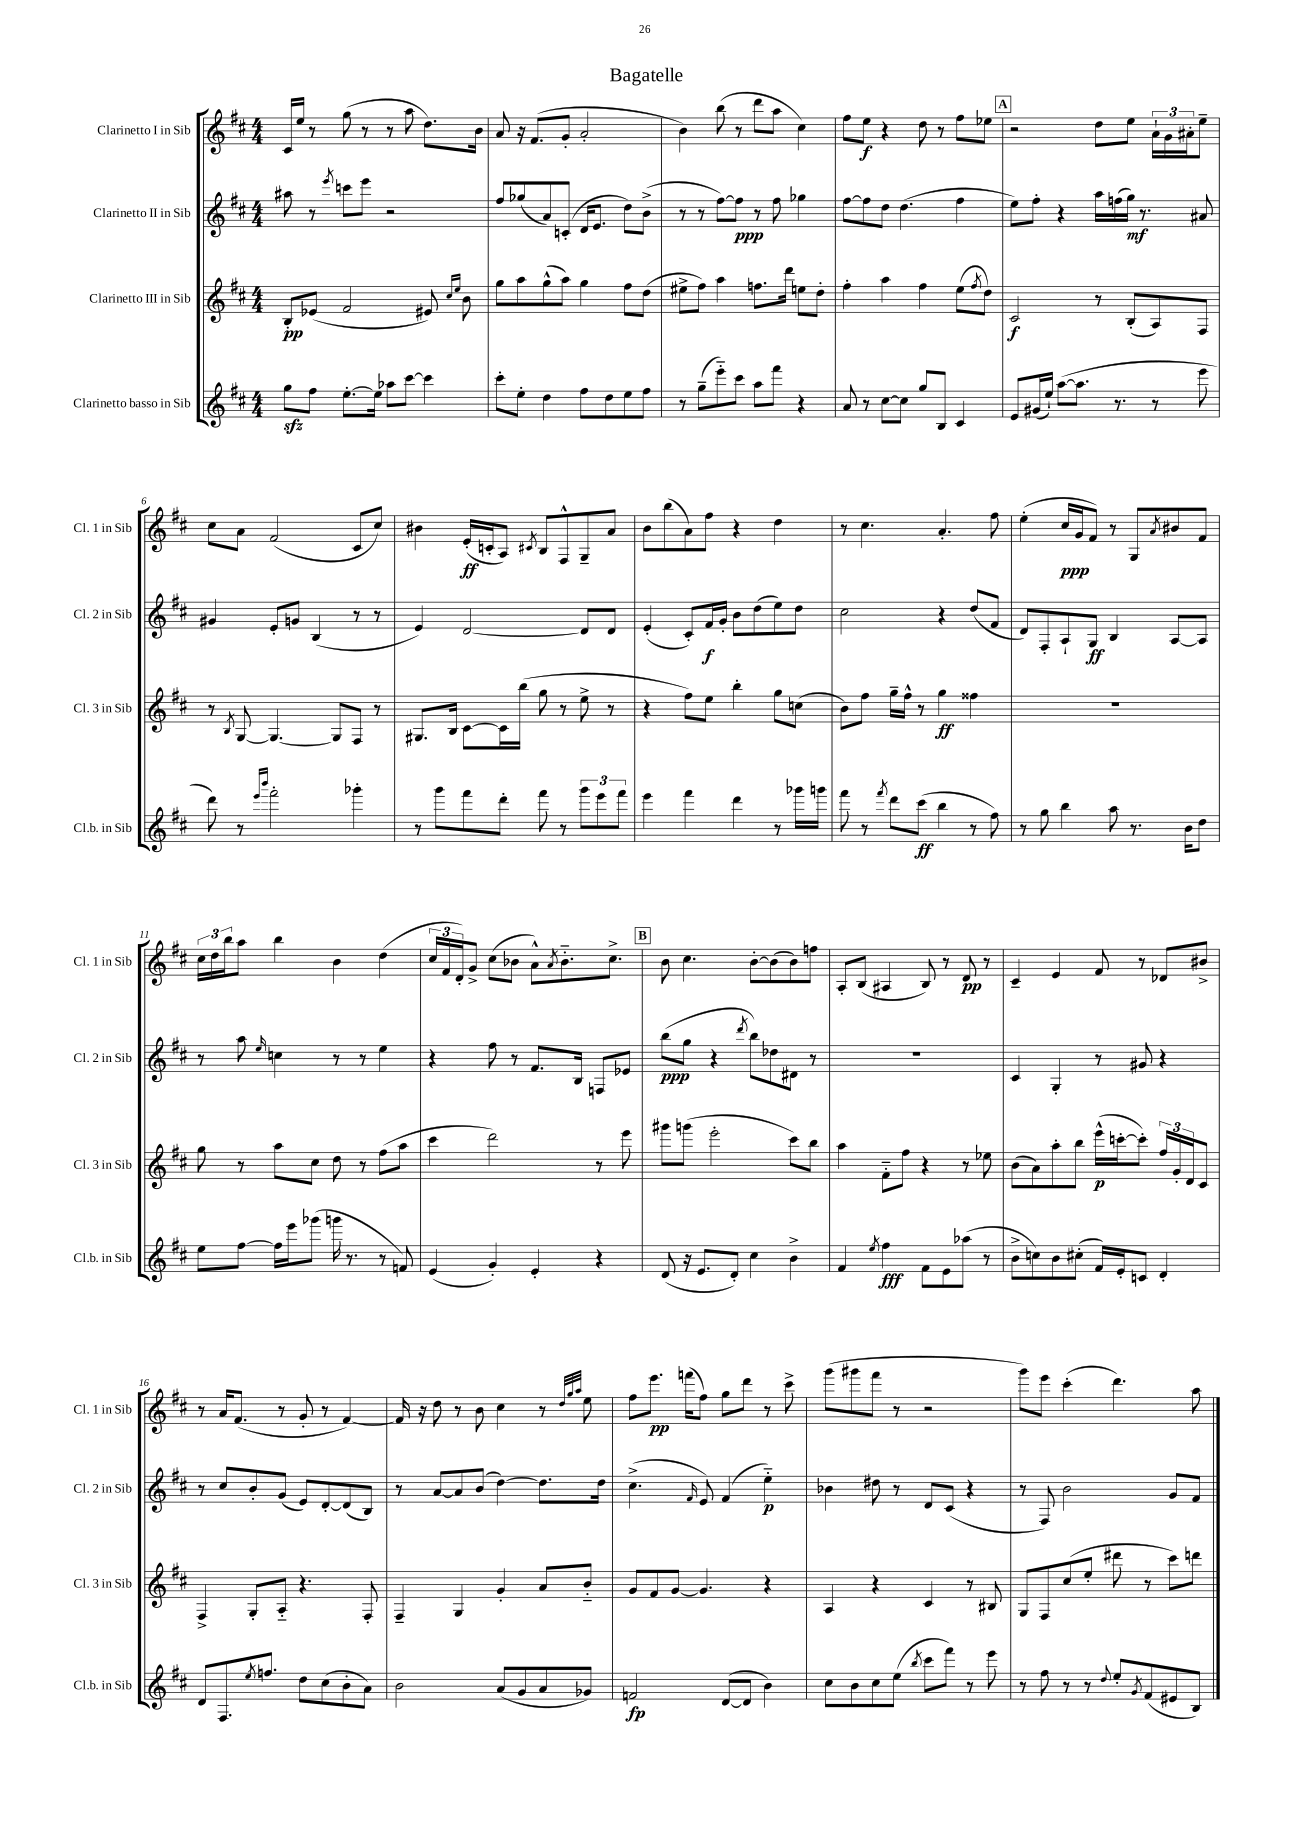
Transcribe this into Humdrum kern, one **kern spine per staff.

**kern	**kern	**kern	**kern
*staff4	*staff3	*staff2	*staff1
*clefG2	*clefG2	*clefG2	*clefG2
*k[f#c#]	*k[f#c#]	*k[f#c#]	*k[f#c#]
*M4/4	*M4/4	*M4/4	*M4/4
8gg	8B'	8aa#	16c#
.	.	.	16ee
8ff#	(8e-	8r	8r
.	.	8qeee	.
[8.ee'	2f#	8ccc	(8gg
.	.	8eee	8r
16ee]	.	.	.
8aa-	.	2r	8r
[8ccc#	.	.	8aa
4ccc#]	8e#)	.	8.dd)
.	16qqcc#	.	.
.	16qqee	.	.
.	8b	.	.
.	.	.	16b
=	=	=	=
8ccc#'	8gg	8ff#	8a
8ee'	8aa	(8gg-	16r
.	.	.	(8.f#
4dd	(8gg^^	8a)	.
.	8aa)	(8c'	8g'
8ff#	4gg	16d	2a'
.	.	8.e	.
8dd	.	.	.
8ee	8ff#	8dd)	.
8ff#	(8dd	(8b^	.
=	=	=	=
8r	8ee#^	8r	4b)
(8gg~	8ff#)	8r	.
8eee'~)	4aa	[8ff#)	(8bb
8ccc#	.	8ff#]	8r
8aa	8.ff	8r	8ddd
8fff#	.	8ff#	8aa
.	16ddd	.	.
4r	8ee	4gg-	4cc#)
.	8dd'	.	.
=	=	=	=
8a	4ff#'	[8ff#	8ff#
8r	.	8ff#]	8ee
[8cc#	4aa	8dd	4r
8cc#]	.	(4.dd	.
8gg	4ff#	.	8dd
8B	.	.	8r
4c#	(8ee	4ff#	8ff#
.	8qff#	.	.
.	8dd)	.	8ee-
=	=	=	=
8e	2c#	8ee)	2r
(16g#	.	8ff#'	.
16ee`)	.	.	.
([8aa	.	4r	.
8.aa]	.	.	.
.	8r	16aa	8dd
8.r	.	(16ff	.
.	(8B'	16gg)	8ee
.	.	8.r	.
8r	8A)	.	24a`
.	.	.	24g
.	.	.	24a#'
8eee	8F#	8a#	8ee~
=	=	=	=
8ddd)	8r	4g#	8cc#
.	8qB	.	.
8r	[8G	.	8a
16qqeee	.	.	.
16qqbbb	.	.	.
2fff#'	4.G_	8e'	(2f#
.	.	8g	.
.	.	(4B	.
.	8G]	.	.
4ggg-'	8F#	8r	8c#
.	8r	8r	8cc#)
=	=	=	=
8r	8.G#	4e)	4b#
8ggg	.	.	.
.	16B	.	.
8fff#	[8c#	[2d	(16e'
.	.	.	16c'
8ddd'	16c#]	.	8A)
.	(16bb	.	.
.	.	.	8qc#
8fff#	8gg	.	8B
8r	8r	.	8F#^^
12ggg	8ee^	8d]	8G~
12eee	.	.	.
.	8r	8d	8a
12fff#	.	.	.
=	=	=	=
4eee	4r	(4e'	8b
.	.	.	(8bb
4fff#	8ff#)	8c#')	8a)
.	8ee	16f#	8ff#
.	.	16g'	.
4ddd	4bb'	8b	4r
.	.	(8dd	.
8r	8gg	8ee)	4dd
16ggg-	(8cc	8dd	.
16ggg	.	.	.
=	=	=	=
8fff#	8b)	2cc#	8r
8r	8ff#	.	4.cc#
8qfff#	.	.	.
8ddd	16gg~	.	.
.	16ff#^^	.	.
(8ccc#	8r	.	.
4bb	4gg	4r	4.a'
8r	4ff##	(8dd	.
8ff#)	.	8f#	8ff#
=	=	=	=
8r	1r	8d)	(4ee'
8gg	.	8F#'	.
4bb	.	8A`	16cc#
.	.	.	16g
.	.	8G	8f#)
8aa	.	4B	8r
8.r	.	.	8G
.	.	.	8qa
.	.	[8A	8b#
16b	.	.	.
8dd	.	8A]	8f#
=	=	=	=
8ee	8gg	8r	24cc#
.	.	.	24dd
.	.	.	24bb
[8ff#	8r	8aa	8aa
.	.	16qqee	.
16ff#]	8aa	4cc	4bb
16eee	.	.	.
(8ggg-	8cc#	.	.
16ggg	8dd	8r	4b
8.r	.	.	.
.	8r	8r	.
8r	(8ff#	4ee	(4dd
8f)	8aa	.	.
=	=	=	=
(4e	4ccc#	4r	24cc#
.	.	.	24f#
.	.	.	24d')
.	.	.	8g^
4g')	2ddd)	8ff#	(8cc#
.	.	8r	8b-
4e'	.	8.f#	8a^^)
.	.	.	8qa
.	.	.	8.b-'~
.	.	16B	.
4r	8r	8F	.
.	.	.	8.cc#^
.	8eee	8e-	.
=	=	=	=
(8d	8ggg#	(8bb	8b
16r	(8ggg	8gg	4.cc#
8.e	.	.	.
.	2eee'	4r	.
8d')	.	.	.
.	.	8qddd	.
4cc#	.	8bb)	[8b'
.	.	8dd-	(8b]
4b^	8ccc#)	8d#	8b)
.	8bb	8r	8ff
=	=	=	=
4f#	4aa	1r	8A'
.	.	.	(8B
8qee	.	.	.
4ff#	8f#'~	.	4A#
.	8ff#	.	.
8f#	4r	.	8B)
8e	.	.	8r
(8aa-	8r	.	8d
8r	8ee-	.	8r
=	=	=	=
8b^	(8b	4c#	4c#~
8cc)	8a)	.	.
8b	8aa'	4G'	4e
(8cc#'	8bb	.	.
16f#)	(16eee^^	8r	8f#
16e'	[16ccc'	.	.
8c	8ccc'])	8g#	8r
4d'	24ff#	4r	8d-
.	24g'	.	.
.	24d	.	.
.	8c#	.	8b#^
=	=	=	=
8d	4F#^	8r	8r
8.F#	.	8cc#	16a
.	.	.	(8.f#
.	8G'	8b'	.
8qee	.	.	.
8.ff	.	.	.
.	8A'~	(8g	8r
8dd	4.r	8e)	8g'
(8cc#	.	[8d'	8r
8b'	.	(8d]	[4f#)
8a)	8F#'	8B)	.
=	=	=	=
2b	4F#~	8r	16f#]
.	.	.	16r
.	.	[8a	8dd
.	4G	8a]	8r
.	.	(8b	8b
(8a	4g'	[4dd)	4cc#
8g	.	.	.
8a	8a	8.dd]	8r
.	.	.	32qqdd
.	.	.	32qqgg
.	.	.	32qqaa
8g-)	8b'~	.	8ee
.	.	16dd	.
=	=	=	=
2f	8g	(4.cc#^	8ff#
.	8f#	.	8.eee
.	[8g	.	.
.	.	.	(16fff
.	.	16qqf#	.
.	4.g]	8e)	8ff#)
([8d	.	(4f#	8gg
8d]	.	.	8ddd
4b)	4r	4ee'~)	8r
.	.	.	8ccc#^
=	=	=	=
8cc#	4A	4b-	(8ggg
8b	.	.	8ggg#
8cc#	4r	8dd#	8fff#
(8ee	.	8r	8r
8qbb	.	.	.
8ccc#	4c#	8d	2r
8fff#)	.	(8c#	.
8r	8r	4r	.
8eee	8B#	.	.
=	=	=	=
8r	8G	8r	8ggg)
8ff#	8F#	8F#)	8eee
8r	(8cc#	2b	(4ccc#'
8r	8ee'	.	.
8qqdd	.	.	.
8ee'	8ddd#	.	4.ddd)
8qg	.	.	.
(8f#	8r	.	.
8e#	8ccc#)	8g	.
8B)	8ddd	8f#	8aa
==	==	==	==
*-	*-	*-	*-
